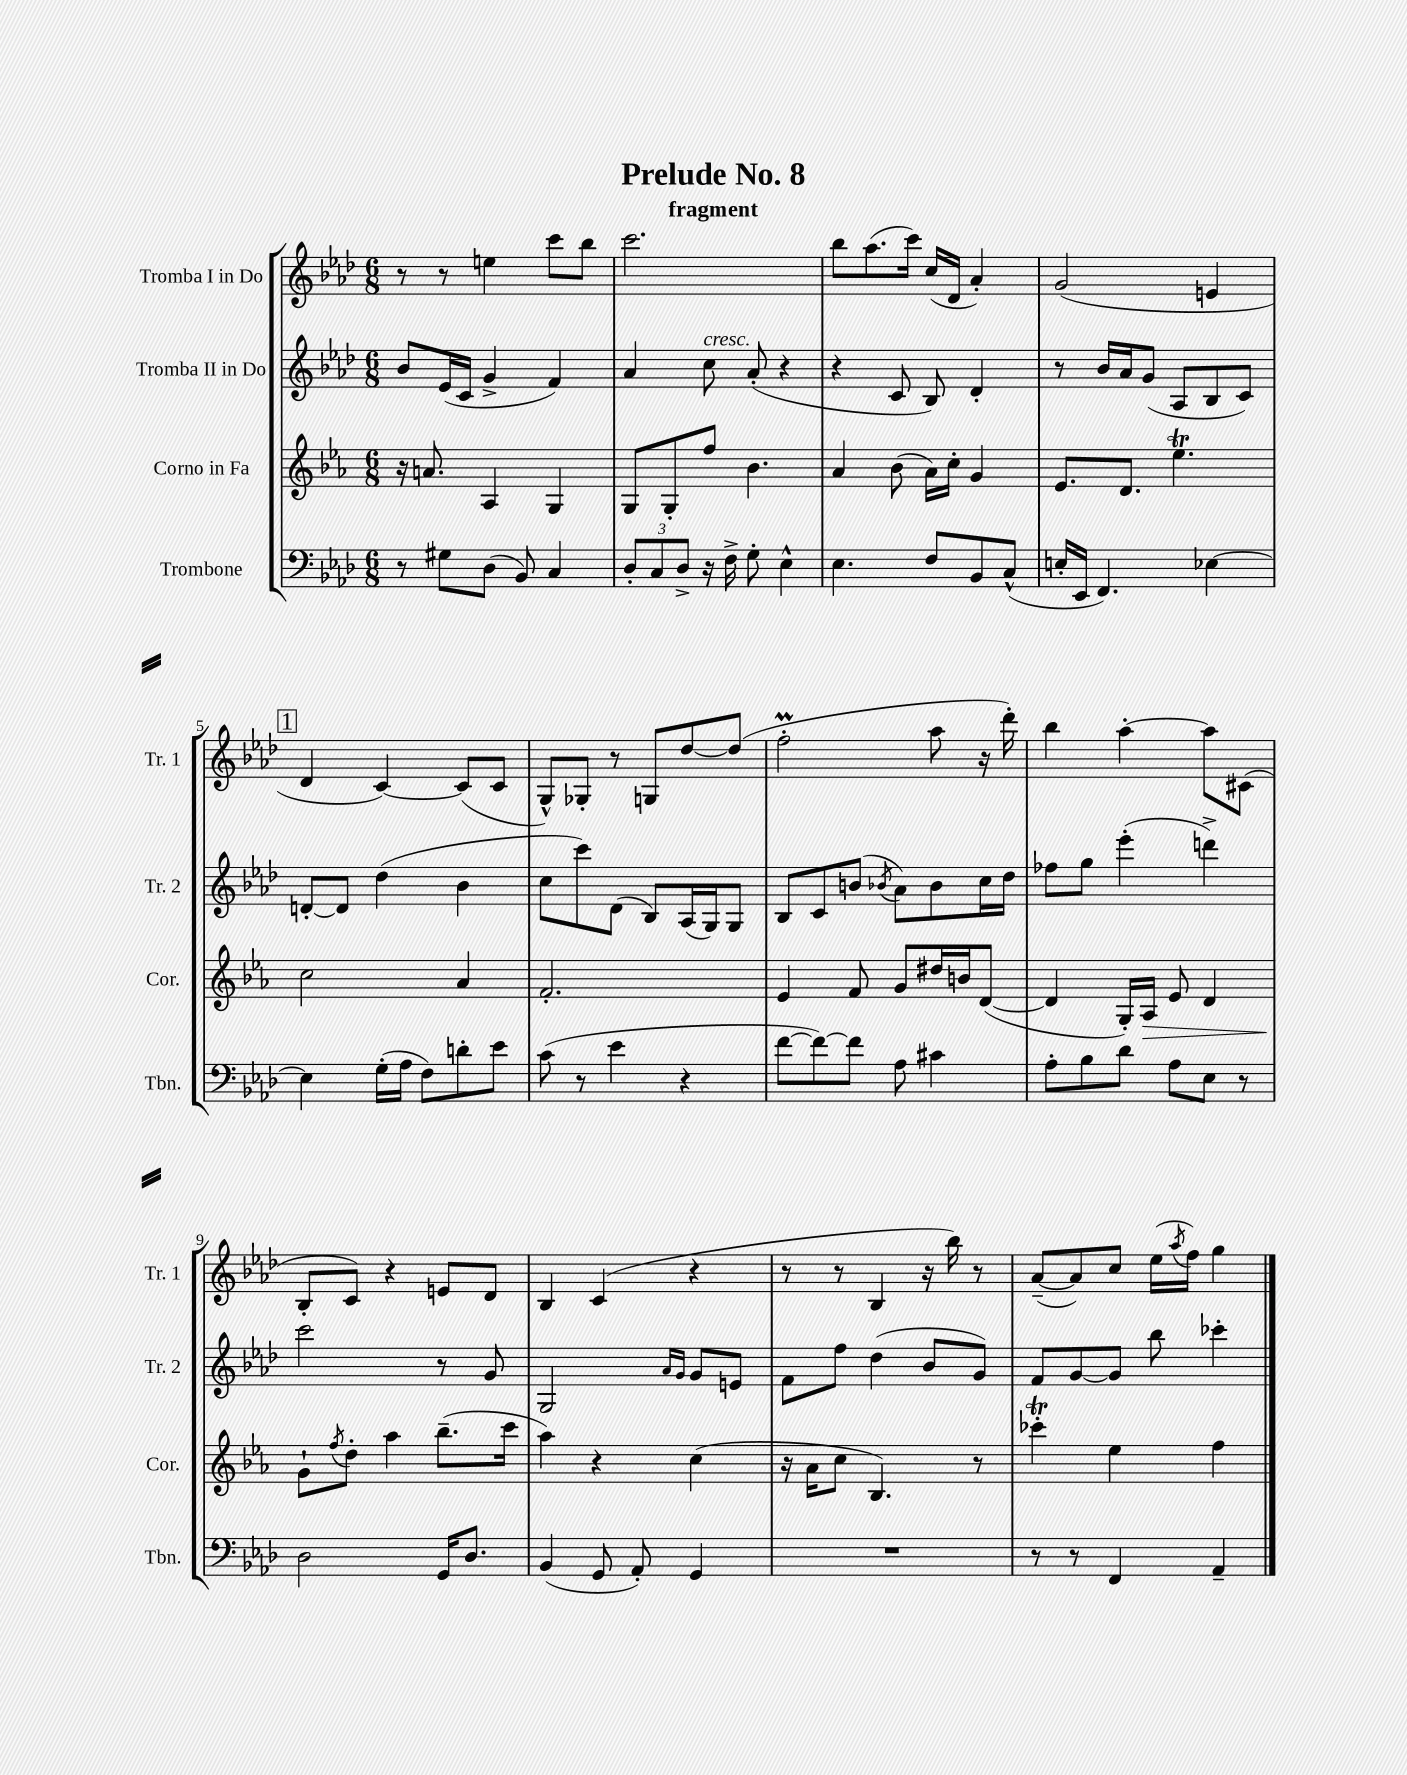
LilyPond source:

\header { title = "Prelude No. 8" subtitle = "fragment" }
<<
\new StaffGroup <<
\new Staff = "s0" \with { instrumentName = "Tromba I in Do" shortInstrumentName = "Tr. 1" } {
    \clef treble \key aes \major \numericTimeSignature \time 6/8
    r8 r8 e''4 c'''8 bes''8 |
    c'''2. |
    bes''8 aes''8.( c'''16) c''16( des'16 aes'4-.) |
    g'2( e'4 |
    \mark \markup { \box "1" } des'4 c'4~) c'8( c'8 |
    g8-^) ges8-. r8 g8 des''8~ des''8( |
    f''2-.\prall aes''8 r16 des'''16-.) |
    bes''4 aes''4~-. aes''8 cis'8( |
    bes8-. c'8) r4 e'8 des'8 |
    bes4 c'4( r4 |
    r8 r8 bes4 r16 bes''16) r8 |
    aes'8~--( aes'8) c''8 ees''16( \acciaccatura { aes''8 } f''16) g''4 \bar "|." |
}
\new Staff = "s1" \with { instrumentName = "Tromba II in Do" shortInstrumentName = "Tr. 2" } {
    \clef treble \key aes \major \numericTimeSignature \time 6/8
    bes'8 ees'16( c'16 g'4-> f'4) |
    aes'4 c''8^\markup { \italic "cresc." } aes'8-.( r4 |
    r4 c'8 bes8) des'4-. |
    r8 bes'16 aes'16 g'8( aes8 bes8 c'8) |
    \mark \markup { \box "1" } d'8~-. d'8 des''4( bes'4 |
    c''8 c'''8) des'8( bes8) aes16( g16) g8 |
    bes8 c'8 b'8( \acciaccatura { bes'8 } aes'8) bes'8 c''16 des''16 |
    fes''8 g''8 ees'''4-.( d'''4->) |
    c'''2 r8 g'8 |
    g2 \grace { aes'16 g'16 } g'8 e'8 |
    f'8 f''8 des''4( bes'8 g'8) |
    f'8 g'8~ g'8 bes''8 ces'''4-. \bar "|." |
}
\new Staff = "s2" \with { instrumentName = "Corno in Fa" shortInstrumentName = "Cor." } {
    \clef treble \key ees \major \numericTimeSignature \time 6/8
    r16 a'8. aes4 g4 |
    g8 g8-. f''8 bes'4. |
    aes'4 bes'8( aes'16) c''16-. g'4 |
    ees'8. d'8. ees''4.\trill |
    \mark \markup { \box "1" } c''2 aes'4 |
    f'2.-. |
    ees'4 f'8 g'8 dis''16 b'16 d'8~( |
    d'4 g16-.) aes16\> ees'8 d'4 |
    g'8-!\! \acciaccatura { f''8 } d''8-. aes''4 bes''8.--( c'''16 |
    aes''4) r4 c''4( |
    r16 aes'16 c''8 bes4.) r8 |
    ces'''4-.\trill ees''4 f''4 \bar "|." |
}
\new Staff = "s3" \with { instrumentName = "Trombone" shortInstrumentName = "Tbn." } {
    \clef bass \key aes \major \numericTimeSignature \time 6/8
    r8 gis8 des8( bes,8) c4 |
    \tuplet 3/2 { des8-. c8 des8-> } r16 f16-> g8-. ees4-^ |
    ees4. f8 bes,8 c8-^( |
    e16-. ees,16 f,4.) ees4~ |
    \mark \markup { \box "1" } ees4 g16-.( aes16 f8) d'8-. ees'8 |
    c'8( r8 ees'4 r4 |
    f'8~ f'8~) f'8 aes8 cis'4 |
    aes8-. bes8 des'8 aes8 ees8 r8 |
    des2 g,16 des8. |
    bes,4( g,8 aes,8-.) g,4 |
    R2. |
    r8 r8 f,4 aes,4-- \bar "|." |
}
>>
>>
